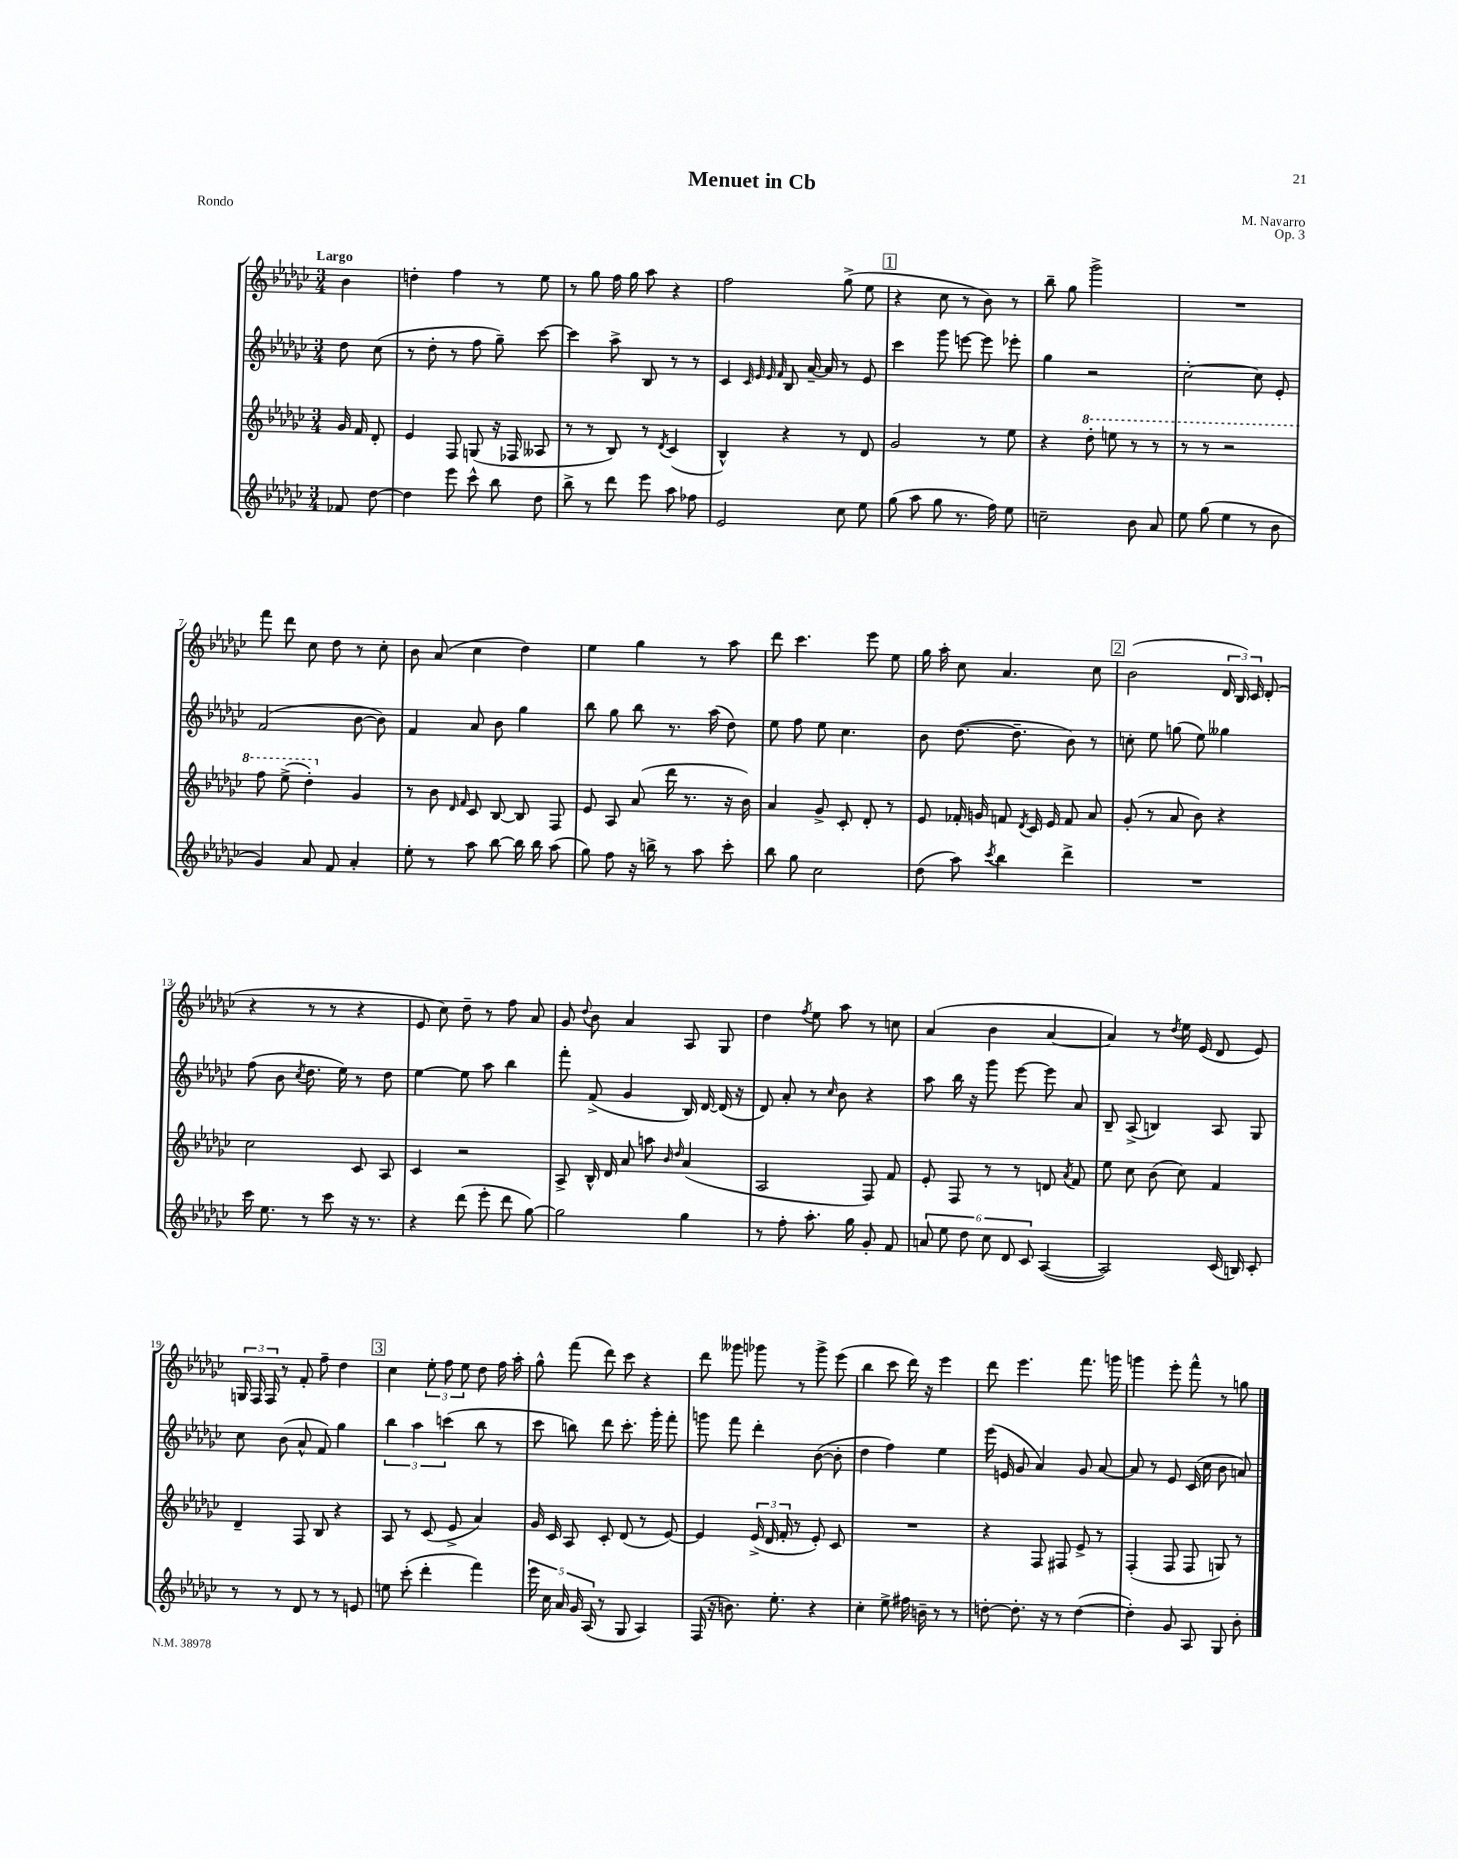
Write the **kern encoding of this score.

**kern	**kern	**kern	**kern
*staff4	*staff3	*staff2	*staff1
*clefG2	*clefG2	*clefG2	*clefG2
*k[b-e-a-d-g-c-]	*k[b-e-a-d-g-c-]	*k[b-e-a-d-g-c-]	*k[b-e-a-d-g-c-]
*M3/4	*M3/4	*M3/4	*M3/4
8f-	16g-	8dd-	4b-
.	16f	.	.
[8dd-	8d-'	(8cc-	.
=	=	=	=
4dd-]	4e-	8r	4dd'
.	.	8dd-'	.
8eee-	8F	8r	4ff
8ccc-^^	(8G	8ff	.
8bb-	16r	8gg-~)	8r
.	16F-	.	.
8dd-	8A--	[8ccc-	8ee-
=	=	=	=
8bb-^	8r	4ccc-]	8r
8r	8r	.	8gg-
8ddd-	8B-)	8aa-^	16ff
.	.	.	16gg-
8eee-	8r	8B-	8aa-
.	8qd-	.	.
8aa-	(4c-	8r	4r
8ff-	.	8r	.
=	=	=	=
2e-	4B-^^)	4c-	2ff
.	.	32qqc-	.
.	.	32qqe-	.
.	.	32qqe-	.
.	.	32qqf	.
.	4r	8B-	.
.	.	[16a-~	.
.	.	16a-]	.
8cc-	8r	8r	(8gg-^
8ee-	8d-	8e-	8ee-
=	=	=	=
(8gg-	2g-	4ccc-	4r
8aa-	.	.	.
8gg-	.	8ggg-	8cc-
8.r	.	[8eee	8r
.	8r	8eee]	8b-)
16ff)	.	.	.
8ee-	8ee-	8eee-'	8r
=	=	=	=
2cc~	4r	4gg-	8bb-~
.	.	.	8gg-
.	8ddd-'	2r	2ggg-^
.	8eee	.	.
8b-	8r	.	.
8a-	8r	.	.
=	=	=	=
8ee-	8r	[2cc-'	2.r
(8gg-	8r	.	.
4ee-	2r	.	.
8r	.	8cc-]	.
8b-	.	8e-'	.
=	=	=	=
4g-)	8fff	(2f	8fff
.	(8eee-^	.	8ddd-
8a-	4ddd-')	.	8cc-
8f	.	.	8dd-
4a-'	4g-	[8b-	8r
.	.	8b-])	8cc-'
=	=	=	=
8ee-'	8r	4f	8b-
8r	8b-	.	(8a-
.	16qqd-	.	.
.	16qqf	.	.
8aa-	8c-	8a-	4cc-
[8bb-	[8B-	8b-	.
16bb-]	8B-]	4gg-	4dd-)
16bb-	.	.	.
(8aa-	8F	.	.
=	=	=	=
8gg-)	8e-	8bb-	4ee-
8ff	8A-	8gg-	.
16r	(8a-	8bb-	4gg-
16bb^	.	.	.
8r	16ddd-	8.r	.
.	8.r	.	.
8aa-	.	.	8r
.	.	(16aa-	.
8ccc-'	16r	8dd-)	8aa-
.	16b-)	.	.
=	=	=	=
8bb-	4a-	8ee-	8ddd-
8gg-	.	8ff	4.ccc-
2cc-	8g-^	8ee-	.
.	8c-'	4.cc-	.
.	8d-'	.	8eee-
.	8r	.	8ee-
=	=	=	=
(8dd-	8e-	8b-	16gg-
.	.	.	16aa-'
8aa-)	16f-'	([8.dd-	8cc-
.	16g	.	.
8qccc-	.	.	.
4bb-	8f	.	4.a-
.	.	8.dd-~]	.
.	8qd-	.	.
.	16c-	.	.
.	16e-	.	.
4ddd-^	8f	8b-)	.
.	8a-	8r	8cc-
=	=	=	=
2.r	(8g-'	8cc'	(2b-
.	8r	8ee-	.
.	8a-	(8gg	.
.	8b-)	8ee-)	.
.	4r	4gg--	24d-
.	.	.	24B-)
.	.	.	24c-
.	.	.	(8d-'
=	=	=	=
16ccc-	2cc-	(8ff	4r
8.ee-	.	.	.
.	.	8b-	.
.	.	8qcc-	.
8r	.	8.dd-	8r
8ccc-	.	.	8r
.	.	16ee-)	.
16r	8c-	8r	4r
8.r	.	.	.
.	8A-	8dd-	.
=	=	=	=
4r	4c-	[4ee-	8e-
.	.	.	8cc-)
(8ddd-	2r	8ee-]	8dd-~
8eee-'	.	8aa-	8r
8ddd-	.	4bb-	8ff
[8gg-)	.	.	8a-
=	=	=	=
2gg-]	8A-^	8fff'	8g-
.	.	.	8qqdd-
.	16B-^^	(8f^	8b-
.	16d-	.	.
.	8a-	4g-	4a-
.	8aa	.	.
.	16qqb-	.	.
.	16qqdd-	.	.
4gg-	(4a-	16B-)	8A-
.	.	[16d-	.
.	.	(16d-]	8G-
.	.	16r	.
=	=	=	=
8r	2A-	8d-)	4dd-
8ff'	.	8a-'	.
.	.	.	8qff
8.aa-'	.	8r	8ee-
.	.	16qqcc-	.
.	.	8b-	8aa-
16gg-	.	.	.
8g-'	8F)	4r	8r
8f	8f	.	8cc
=	=	=	=
12a	8e-'	8aa-	(4a-
12ee-	.	.	.
.	8F	16bb-	.
12dd-	.	.	.
.	.	16r	.
12cc-	8r	8ggg-	4b-
12d-	.	.	.
.	8r	[8eee-	.
12c-	.	.	.
([4A-	8d	8eee-]	[4a-
.	8qa-	.	.
.	8f	8a-	.
=	=	=	=
2A-])	8ee-	8B-~	4a-])
.	8cc-	(8A-^	.
.	(8b-	4B)	8r
.	.	.	8qdd-
.	8cc-)	.	16ee-
.	.	.	(16e-
(16c-	4f	8A-	8d-
16B)	.	.	.
8c-'	.	8G-	8e-)
=	=	=	=
8r	4d-~	8cc-	24G
.	.	.	24F
.	.	.	24F
8r	.	(8b-	8r
8d-	8F	8a-^^	8f'
8r	8B-	8f)	8ff~
8r	4r	4gg-	4dd-
8e	.	.	.
=	=	=	=
8ee	8A-	6bb-	4cc-
(8ccc-'	8r	.	.
.	.	6aa-	.
4ddd-'	(8c-	.	12ee-'
.	.	(6ccc	12ff
.	8e-^	.	.
.	.	.	12ee-
4fff)	4a-)	8bb-	8dd-
.	.	8r	16ff
.	.	.	16aa-'
=	=	=	=
20eee-	16g-	8ccc-	8gg-^^
20cc-	.	.	.
.	16c-	.	.
20a-	.	.	.
.	8A-	8bb)	(8fff
20g-	.	.	.
(20A-	.	.	.
8r	8c-'	8ddd-	8ddd-)
8G-	(8d-	8.ccc-'	8ccc-
4A-)	8r	.	4r
.	.	16ggg-'	.
.	[8e-)	8fff'	.
=	=	=	=
(16F	4e-]	8ggg	8ddd-
16r	.	.	.
8.b)	.	8fff	8ggg--
.	(24e-^	4ddd-'	8ggg-
.	24d-	.	.
8.ee-'	.	.	.
.	24f'	.	.
.	8r	.	8r
4r	8e-')	([8b-	8ggg-^
.	8c-	8b-']	(8eee-
=	=	=	=
4cc-'	2.r	4dd-	4bb-
8ee-^	.	4ff)	8ccc-
16ff#	.	.	16ddd-)
16b~	.	.	16r
8r	.	4ee-	4eee-
8r	.	.	.
=	=	=	=
[8dd'	4r	(16eee-	8ddd-
.	.	16e	.
8.dd']	.	8g-	4.eee-
.	8F	4a-)	.
16r	.	.	.
8r	8F#	.	.
([4dd	8e-^	8g-	8.fff
.	8r	[8a-	.
.	.	.	16ggg
=	=	=	=
4dd'])	(4F'	8a-]	4ggg
.	.	8r	.
8g-	8F	8e-	8eee-'
8A-	8F	(16c-	8fff^^
.	.	16cc-	.
8G-	8G)	8b-	8r
8b-'	8r	8a)	8gg
==	==	==	==
*-	*-	*-	*-
